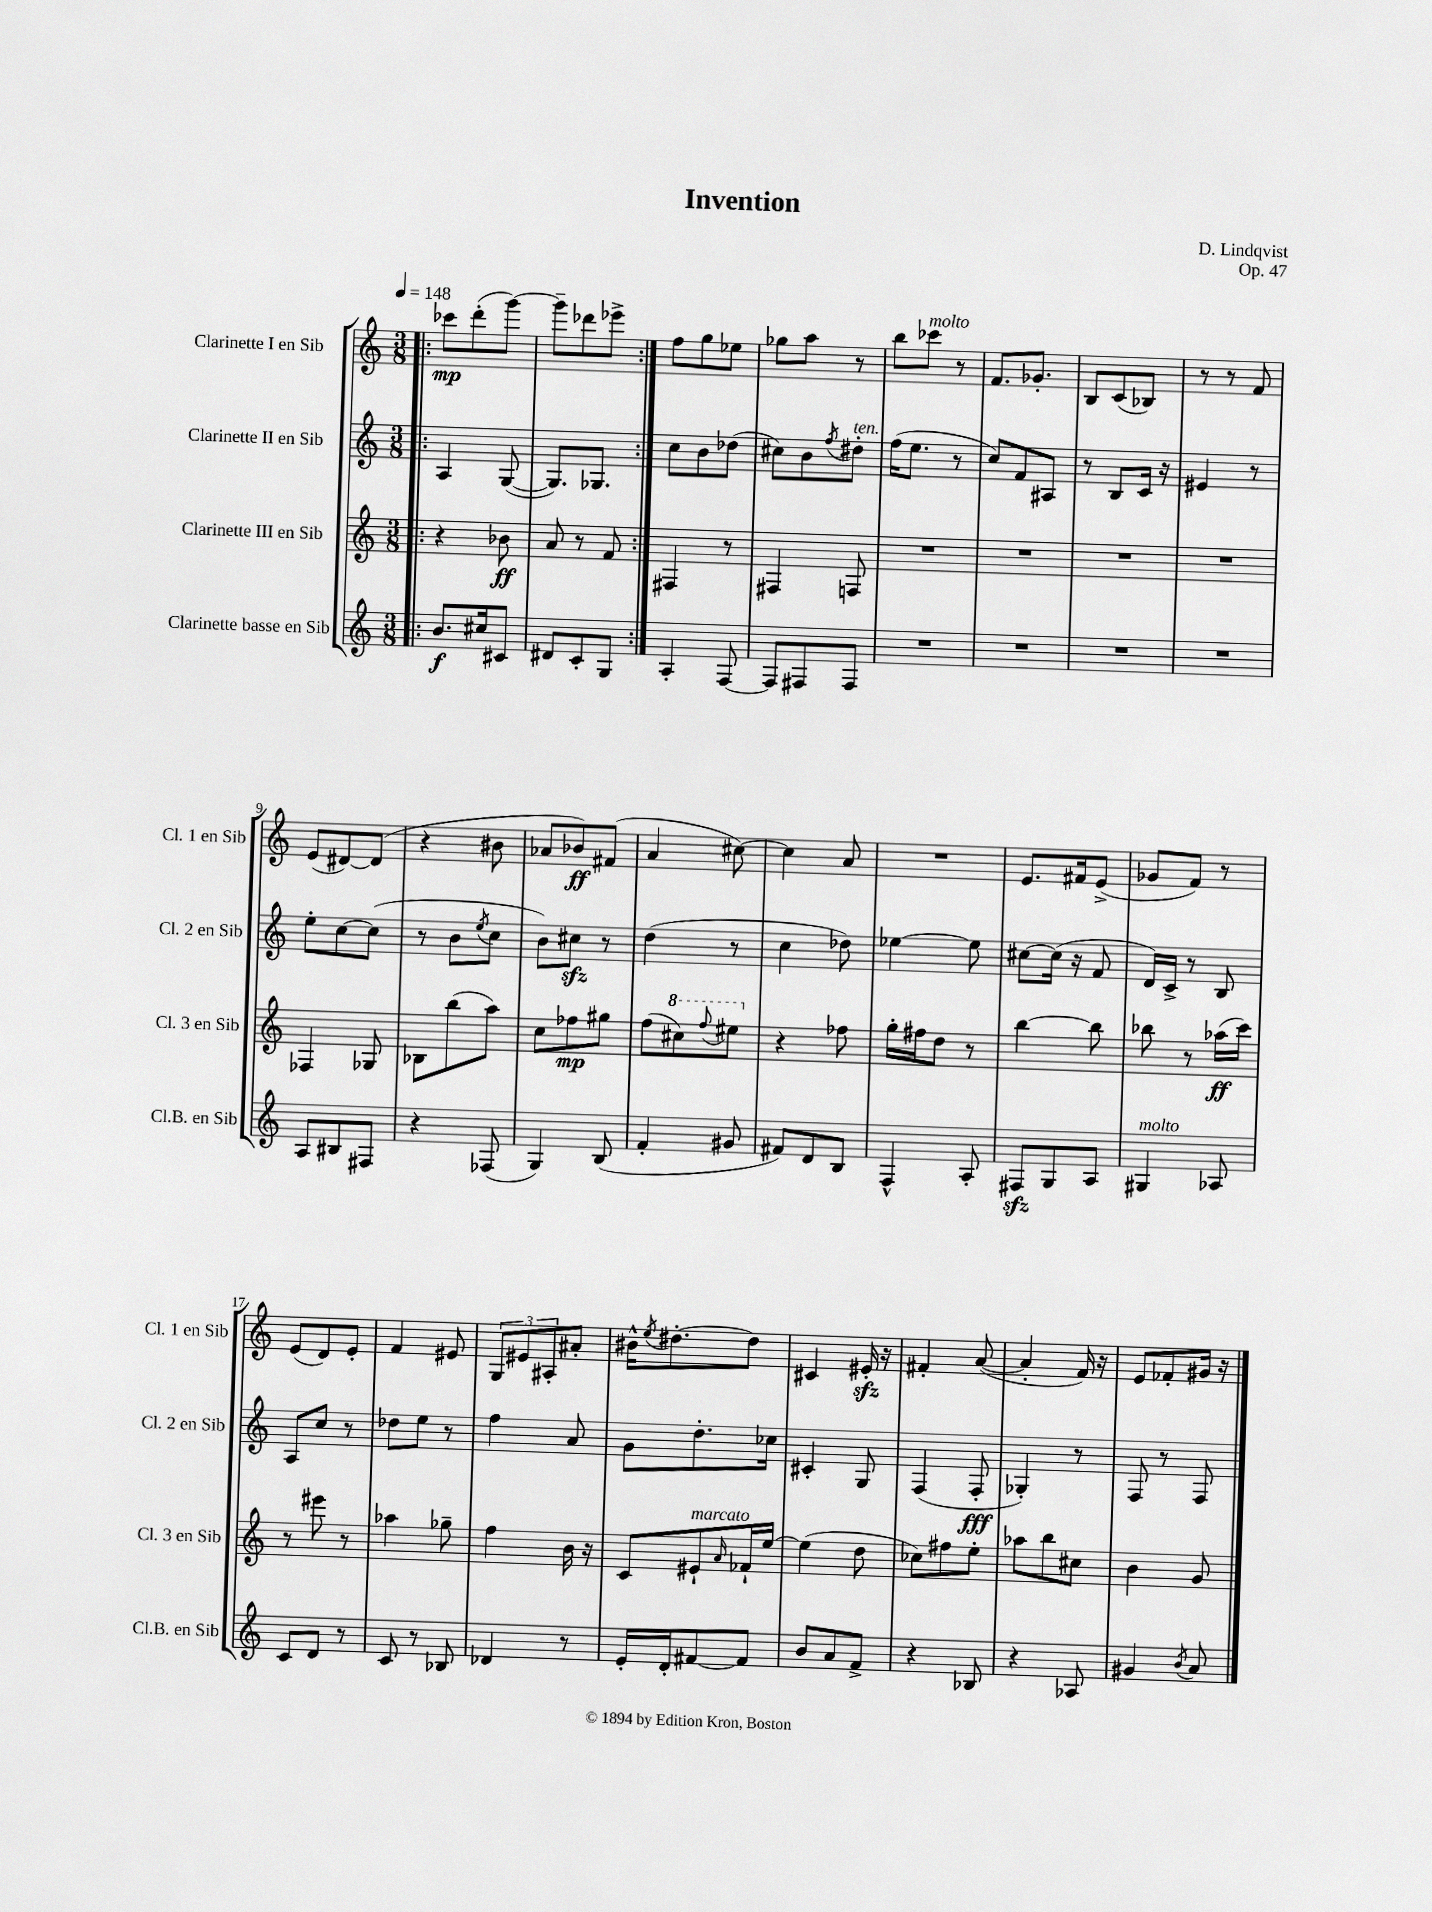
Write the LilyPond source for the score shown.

\header { title = "Invention" composer = "D. Lindqvist" opus = "Op. 47" }
<<
\new StaffGroup <<
\new Staff = "s0" \with { instrumentName = "Clarinette I en Sib" shortInstrumentName = "Cl. 1 en Sib" } {
    \clef treble \key c \major \numericTimeSignature \time 3/8 \tempo 4 = 148
    \repeat volta 2 { \bar ".|:" ces'''8\mp d'''8-.( g'''8~) |
    g'''8-- des'''8 ees'''8-> | }
    f''8 g''8 ees''8 |
    ges''8 a''8 r8 |
    b''8 ces'''8^\markup { \italic "molto" } r8 |
    f'8. ges'8.-. |
    b8 c'8( bes8) |
    r8 r8 f'8 |
    e'8( dis'8~) dis'8( |
    r4 bis'8 |
    aes'8 bes'8\ff) fis'8( |
    a'4 cis''8~) |
    cis''4 a'8 |
    R4. |
    e'8. fis'16 e'8->( |
    ges'8 f'8) r8 |
    e'8( d'8) e'8-. |
    f'4 eis'8 |
    \tuplet 3/2 { g8 eis'8 ais8-. } ais'8-. |
    bis'16-^ \acciaccatura { e''8 } dis''8.~-. dis''8 |
    cis'4 eis'16-.\sfz r16 |
    fis'4-. a'8~( |
    a'4-. f'16) r16 |
    e'8 fes'8-. gis'16 r16 \bar "|." |
}
\new Staff = "s1" \with { instrumentName = "Clarinette II en Sib" shortInstrumentName = "Cl. 2 en Sib" } {
    \clef treble \key c \major \numericTimeSignature \time 3/8
    \repeat volta 2 { \bar ".|:" a4 g8~( |
    g8.) ges8. | }
    c''8 b'8 des''8( |
    cis''8) b'8 \acciaccatura { f''8 } dis''8-.^\markup { \italic "ten." } |
    f''16( e''8. r8 |
    c''8) f'8 ais8 |
    r8 b8 c'16 r16 |
    eis'4 r8 |
    e''8-. c''8~ c''8( |
    r8 b'8 \acciaccatura { e''8 } c''8 |
    b'8) cis''8\sfz r8 |
    d''4( r8 |
    c''4 des''8) |
    ees''4~ ees''8 |
    cis''8~ cis''16( r16 f'8 |
    d'16) c'16-> r8 b8 |
    a8 c''8 r8 |
    des''8 e''8 r8 |
    f''4 a'8 |
    g'8 d''8.-. ces''16 |
    cis'4-. g8 |
    f4( f8-.\fff |
    ges4-.) r8 |
    f8 r8 f8 \bar "|." |
}
\new Staff = "s2" \with { instrumentName = "Clarinette III en Sib" shortInstrumentName = "Cl. 3 en Sib" } {
    \clef treble \key c \major \numericTimeSignature \time 3/8
    \repeat volta 2 { \bar ".|:" r4 bes'8\ff |
    a'8 r8 f'8 | }
    fis4 r8 |
    fis4 f8 |
    R4. |
    R4. |
    R4. |
    R4. |
    fes4 ges8 |
    bes8 b''8( a''8) |
    c''8 fes''8\mp gis''8 |
    f''8( \ottava #1 cis'''8) \appoggiatura { f'''8 } eis'''8 \ottava #0 |
    r4 fes''8 |
    g''16-. fis''16 d''8 r8 |
    b''4~ b''8 |
    bes''8 r8 aes''16\ff( c'''16) |
    r8 eis'''8 r8 |
    aes''4 ges''8-- |
    f''4 b'16 r16 |
    c'8 eis'8-!^\markup { \italic "marcato" } \grace { a'16 } fes'16-! e''16~ |
    e''4( d''8 |
    ces''8) fis''8 e''8-. |
    aes''8 b''8 cis''8 |
    b'4 g'8 \bar "|." |
}
\new Staff = "s3" \with { instrumentName = "Clarinette basse en Sib" shortInstrumentName = "Cl.B. en Sib" } {
    \clef treble \key c \major \numericTimeSignature \time 3/8
    \repeat volta 2 { \bar ".|:" b'8.\f cis''16 cis'8 |
    dis'8 c'8-. g8 | }
    a4-. f8~ |
    f8 fis8 fis8 |
    R4. |
    R4. |
    R4. |
    R4. |
    a8 bis8 fis8 |
    r4 fes8( |
    g4) b8( |
    f'4-. gis'8 |
    fis'8) d'8 b8 |
    f4-^ a8-. |
    fis8\sfz g8 a8 |
    gis4^\markup { \italic "molto" } aes8 |
    c'8 d'8 r8 |
    c'8 r8 bes8 |
    des'4 r8 |
    e'16-. d'16-. fis'8~ fis'8 |
    b'8 a'8 f'8-> |
    r4 bes8 |
    r4 aes8 |
    gis'4 \acciaccatura { b'8 } a'8 \bar "|." |
}
>>
>>
